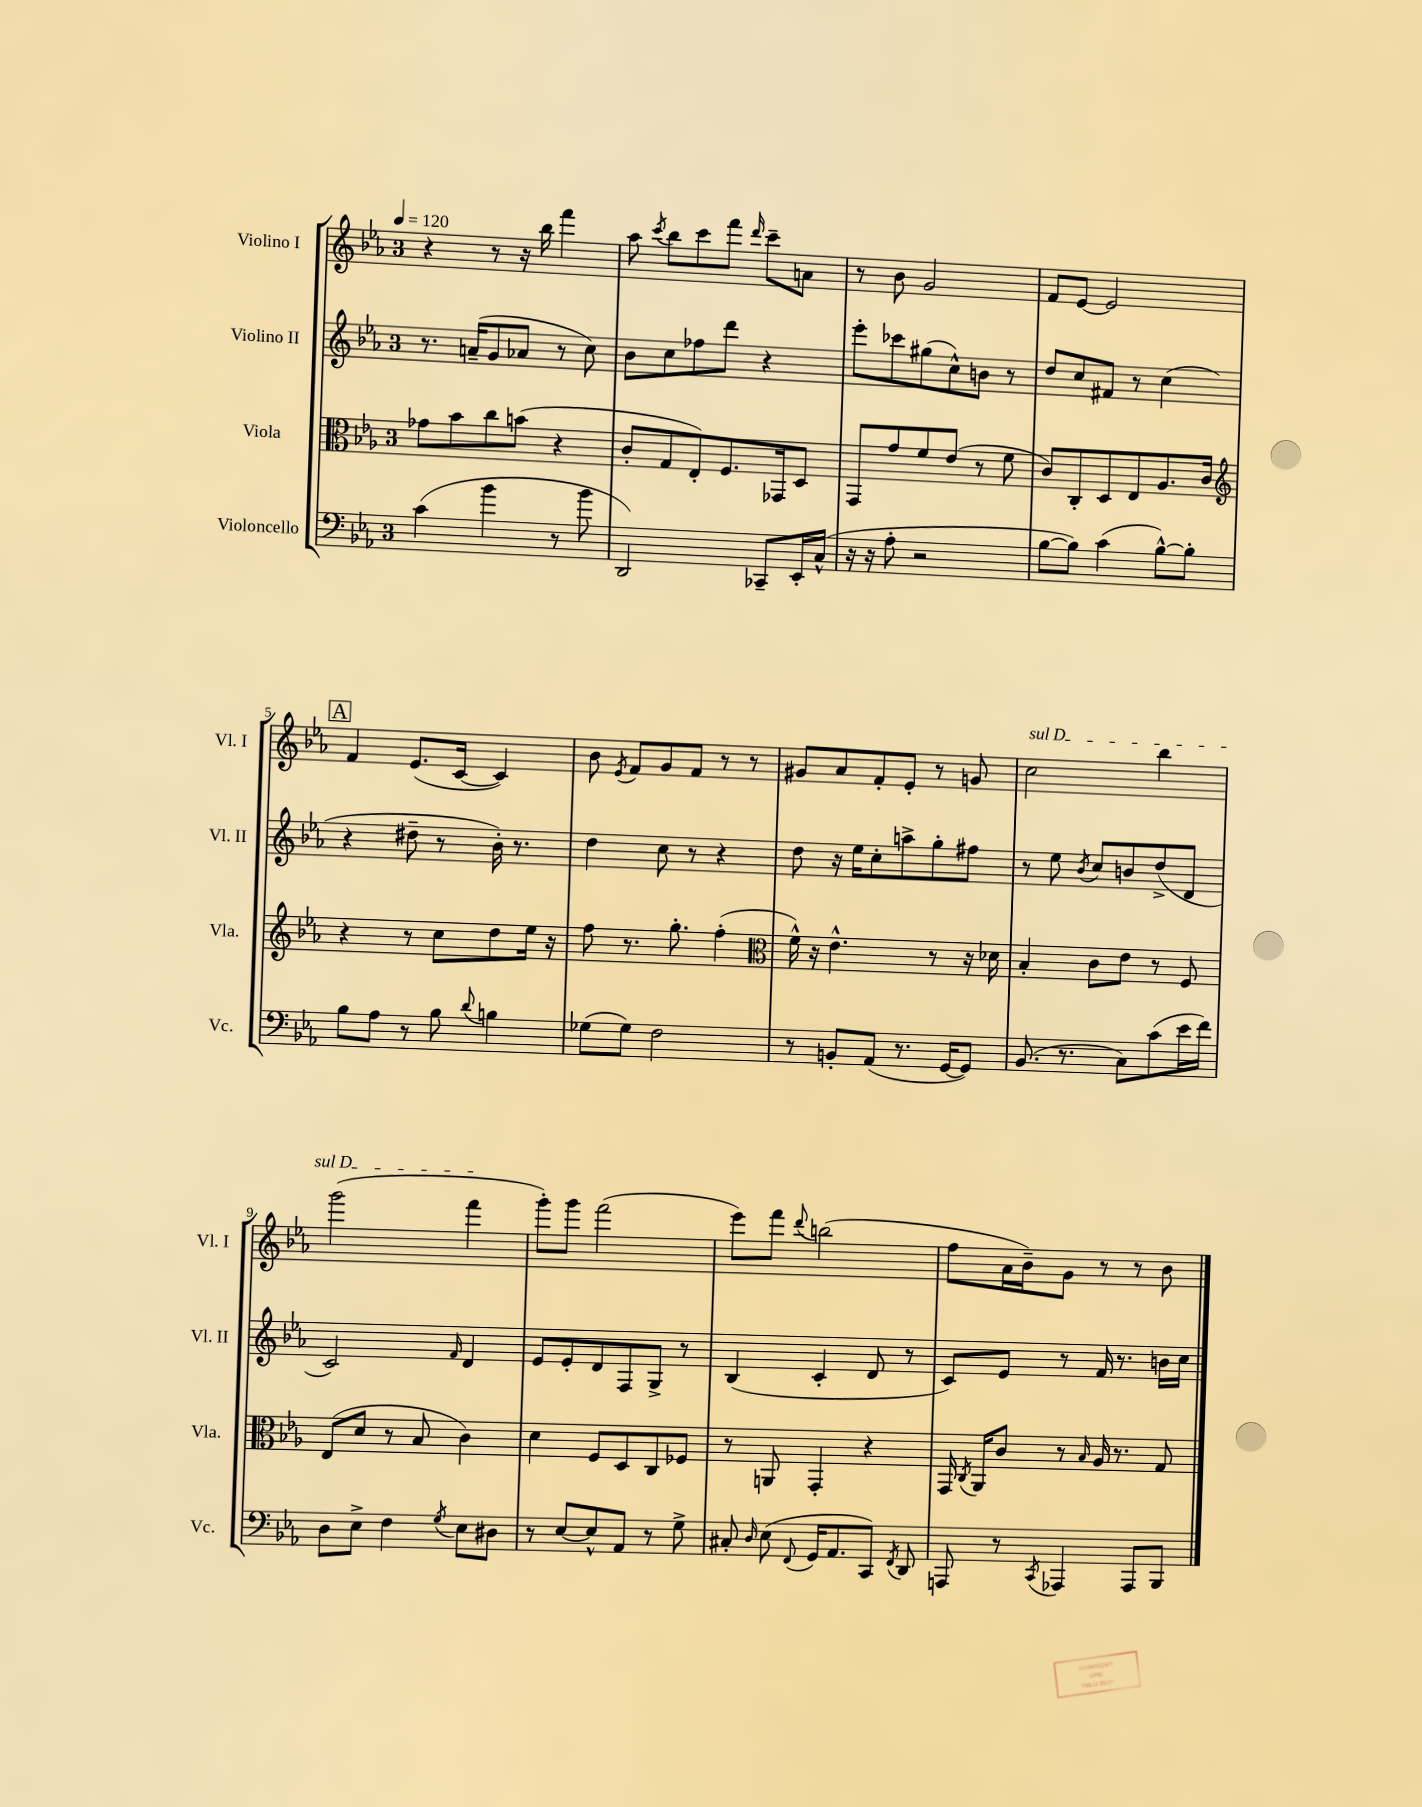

**kern	**kern	**kern	**kern
*part4	*part3	*part2	*part1
*staff4	*staff3	*staff2	*staff1
*I"Violoncello	*I"Viola	*I"Violino II	*I"Violino I
*I'Vc.	*I'Vla.	*I'Vl. II	*I'Vl. I
*clefF4	*clefC3	*clefG2	*clefG2
*k[b-e-a-]	*k[b-e-a-]	*k[b-e-a-]	*k[b-e-a-]
*M3/4	*M3/4	*M3/4	*M3/4
*MM120	*MM120	*MM120	*MM120
=1	=1	=1	=1
(4c\	8g-X\L	8.r	4r
.	8b-\	.	.
.	.	(16an~/KL	.
4b-\	8cc\	8g/	8r
.	(8bn\J	8a-X/J	16r
.	.	.	16bb-\
8r	4r	8r	4fff\
8b-\	.	8cc\)	.
=2	=2	=2	=2
2DD/)	8c'/L	8b-\L	8aa-\
.	.	.	8qccc/
.	8G/	8cc\	8bb-\L
.	8E-'/)	8ff-X\	8ccc\
.	8.F/	8ddd\J	8fff\J
.	.	.	16qqddd/
8CC-X~/L	.	4r	8ccc~\L
.	16GG-X/k	.	.
16EE-'/L	8D/J	.	8an\J
(16C^^/JJ	.	.	.
=3	=3	=3	=3
16r	8GG/L	8eee-'\L	8r
16r	.	.	.
8A-'\	8g/	8ccc-X\	8b-\
2r	8f/	(8gg#X\	2g/
.	(8e-/J	8cc^^\)	.
.	8r	8bn\J	.
.	8f\	8r	.
=4	=4	=4	=4
[8B-\L	8c/L)	8dd/L	8f/L
8B-\J])	8C'/	8cc/	[8e-/J
(4c\	8D/	8f#X/J	2e-/]
.	8E-/	8r	.
[8B-^^\L)	8.A-/	(4cc\	.
8B-'\J]	.	.	.
.	16c/Jk	.	.
!!LO:LB:g=z
!!LO:REH:place=s1:t=A
=5	=5	=5	=5
*	*clefG2	*	*
8B-\L	4r	4r	4f/
8A-\J	.	.	.
8r	8r	8dd#X~\	(8.e-/L
8B-\	8cc\L	8r	.
.	.	.	[16c/Jk
8qqd/	.	.	.
4Bn\	8dd\	16b-'\)	4c/])
.	.	8.r	.
.	16ee-\Jk	.	.
.	16r	.	.
=6	=6	=6	=6
(8G-X\L	8ff\	4dd\	8b-\
.	.	.	8qe-/
8G-\J)	8.r	.	8f/L
2F\	.	8cc\	8g/
.	8.gg'\	.	.
.	.	8r	8f/J
.	(4ff'\	4r	8r
.	.	.	8r
=7	=7	=7	=7
*	*clefC3	*	*
8r	16f^^\)	8dd\	8g#X/L
.	16r	.	.
8BBn'/L	4.e-^^\	16r	8a-/
.	.	16ee-\KL	.
(8AA-/J	.	8cc'\	8f'/
8.r	.	8aan^\	8e-'/J
.	8r	8gg'\	8r
[16GG/KL	.	.	.
8GG/J])	16r	8ff#X\J	8gn/
.	16d-X\	.	.
=8	=8	=8	=8
!	!	!	!LO:TX:a:i:t=sul D
(8.BB-/	4B-'/	8r	2cc\
.	.	8ee-\	.
8.r	.	.	.
.	.	8qb-/	.
.	8c\L	8cc/L	.
8C\L)	8e-\J	8bn/	.
(8c\	8r	(8dd^/	4bb-\
16e-\L	8F/	8d/J	.
16f\JJ)	.	.	.
!!LO:LB:g=z
=9	=9	=9	=9
8D\L	(8E-/L	2c/)	(2ggg\
8E-^\J	8d/J	.	.
4F\	8r	.	.
.	8B-/	.	.
8qG/	.	16qqf/	.
8E-\L	4c\)	4d/	4fff\
8D#X\J	.	.	.
=10	=10	=10	=10
8r	4d\	8e-/L	8ggg'\L)
[8E-/L	.	8e-'/	8ggg\J
8E-^^/]	8F/L	8d/	(2fff\
8AA-/J	8D/	8F/	.
8r	8C/	8G^/J	.
8G^\	8F-X/J	8r	.
=11	=11	=11	=11
8C#X'/	8r	(4B-/	8eee-\L)
16qqD/	.	.	.
(8E-\	8AAn/	.	8fff\J
8qqFF/	.	.	8qqddd/
16GG/KL	4GG'/	4c'/	(2bbn\
8.AA-/	.	.	.
8CC/J)	4r	8d/	.
8qFF/	.	.	.
8DD/	.	8r	.
=12	=12	=12	=12
8AAAn/	16GG/	8c/L)	8ff\L
.	8qC/	.	.
.	16AA-/KL	.	.
8r	8c/J	8e-/J	16a-\L
.	.	.	16b-~\J)
8qCC/	.	.	.
4AAA-X/	8r	8r	8g\J
.	16qqB-/	.	.
.	16A-/	16f/	8r
.	8.r	8.r	.
8AAA-/L	.	.	8r
8BBB-/J	8G/	16bn\LL	8b-\
.	.	16cc\JJ	.
==	==	==	==
*-	*-	*-	*-
